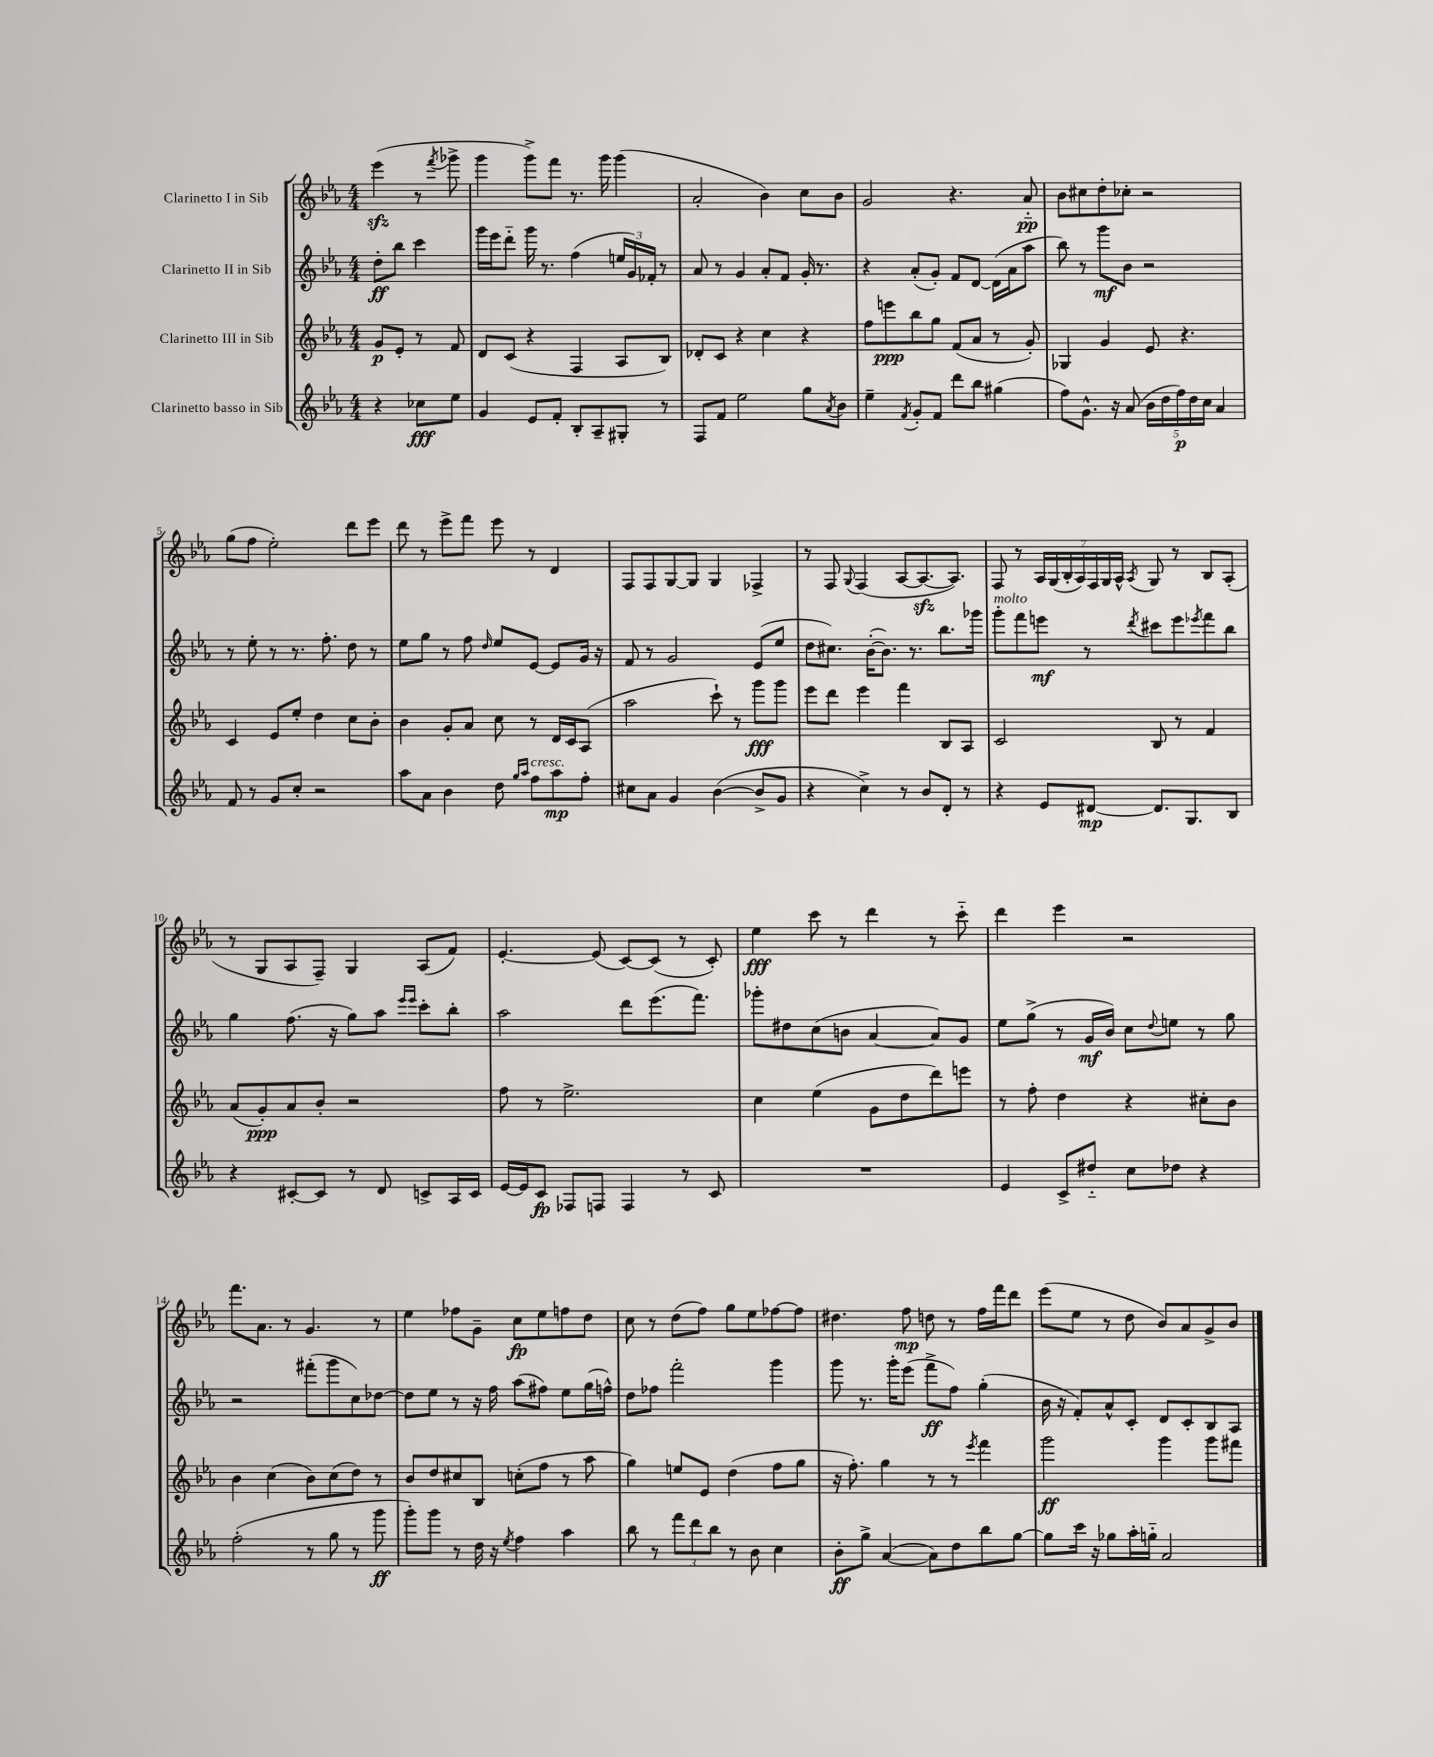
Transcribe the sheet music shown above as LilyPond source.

<<
\new StaffGroup <<
\new Staff = "s0" \with { instrumentName = "Clarinetto I in Sib" } {
    \clef treble \key ees \major \numericTimeSignature \time 4/4 \partial 2
    ees'''4\sfz( r8 \acciaccatura { f'''8 } ges'''8-> |
    g'''4 g'''8->) f'''8 r8. g'''16 g'''4( |
    aes'2-. bes'4) c''8 bes'8 |
    g'2 r4. aes'8-_\pp |
    bes'8 cis''8 d''8-. ces''8-. r2 |
    g''8( f''8 ees''2-.) d'''8 ees'''8 |
    d'''8 r8 ees'''8-> f'''8 ees'''8 r8 d'4 |
    f8 f8 g8~ g8 g4 fes4-> |
    r8 f8 \appoggiatura { g8 } f4( aes8~ aes8.~\sfz aes8.) |
    f8 r8 \tuplet 7/4 { aes16 g16( bes16-. aes16) f16 g16 aes16-^ } \acciaccatura { aes8 } g8 r8 bes8 aes8-.( |
    r8 g8 aes8 f8--) g4 aes8( f'8) |
    ees'4.~-. ees'8( c'8~) c'8( r8 c'8-.) |
    ees''4\fff c'''8 r8 d'''4 r8 c'''8-_ |
    d'''4 ees'''4 r2 |
    f'''8. aes'8. r8 g'4. r8 |
    ees''4 fes''8 g'8-- c''8\fp ees''8 f''8 d''8 |
    c''8 r8 d''8( f''8) g''8 ees''8 fes''8~ fes''8 |
    dis''4. f''8\mp d''8 r8 f''16 f'''16 d'''8 |
    ees'''8( ees''8 r8 d''8 bes'8) aes'8 g'8-> bes'8 \bar "|." |
}
\new Staff = "s1" \with { instrumentName = "Clarinetto II in Sib" } {
    \clef treble \key ees \major \numericTimeSignature \time 4/4 \partial 2
    d''8-.\ff bes''8 c'''4 |
    g'''16 ees'''16 d'''8-_ g'''16 r8. f''4( \tuplet 3/2 { e''16 g'16) fes'16-. } r8 |
    aes'8 r8 g'4 aes'8-. f'8 g'16-. r8. |
    r4 aes'8-.( g'8-.) f'8 d'8~ d'16( aes'16 aes''8 |
    bes''8) r8 g'''8\mf bes'8 r2 |
    r8 ees''8-. r8 r8. f''8.-. d''8 r8 |
    ees''8 g''8 r8 f''8 \grace { d''16 } ees''8 ees'8~ ees'8 g'16 r16 |
    f'8 r8 g'2 ees'8( ees''8 |
    d''8 cis''8.) bes'16~-.( bes'8.) r8. bes''8. ges'''16 |
    g'''8-.^\markup { \italic "molto" } f'''8 e'''8\mf r8 \acciaccatura { d'''8 } cis'''8 e'''8 \acciaccatura { ees'''8 } f'''8 bes''8 |
    g''4 f''8.( r16 g''8) aes''8 \grace { ees'''16 ees'''16 } c'''8-. bes''8-. |
    aes''2 d'''8 ees'''8.( f'''8.) |
    ges'''8-. dis''8 c''8( b'8 aes'4~ aes'8) g'8 |
    ees''8 g''8->( r8 g'16\mf bes'16) c''8 \appoggiatura { d''8 } e''8 r8 g''8 |
    r2 fis'''8-.( g'''8 c''8) des''8~ |
    des''8 ees''8 r8 r16 f''16 aes''8( fis''8) ees''8 g''16( f''16-^) |
    d''8 fes''8 f'''2-. g'''4 |
    g'''8 r8. g'''16-. ees'''8( f'''8->\ff f''8) g''4-.( |
    bes'16 r16 f'8-.) aes'8-^ c'8-. d'8 c'8-. bes8 aes8 \bar "|." |
}
\new Staff = "s2" \with { instrumentName = "Clarinetto III in Sib" } {
    \clef treble \key ees \major \numericTimeSignature \time 4/4 \partial 2
    g'8\p ees'8-. r8 f'8 |
    d'8 c'8( r4 f4 aes8 bes8) |
    des'8-. c'8 r4 c''4 r4 |
    f''8 e'''8\ppp bes''8 g''8 f'8( aes'8 r8 g'8-.) |
    ges4 g'4 ees'8 r4. |
    c'4 ees'8 ees''8-. d''4 c''8 bes'8-. |
    bes'4 g'8-. aes'8 c''8 r8 d'16 c'16 aes8( |
    aes''2 c'''8-!) r8 g'''8\fff g'''8 |
    ees'''8 d'''8 ees'''4 f'''4 bes8 aes8 |
    c'2 bes8 r8 f'4 |
    aes'8( g'8-.\ppp) aes'8 bes'8-. r2 |
    f''8 r8 ees''2.-> |
    c''4 ees''4( g'8 d''8 d'''8) e'''8 |
    r8 f''8-. d''4 r4 cis''8-. bes'8 |
    bes'4 c''4( bes'8) c''8( d''8) r8 |
    bes'8 d''8 cis''8 bes8 c''8-.( f''8 r8 aes''8 |
    g''4) e''8 ees'8 d''4( f''8 g''8 |
    r16 f''8.-.) g''4 r8 r8 \acciaccatura { ees'''8 } f'''4 |
    g'''2\ff g'''4 g'''8 fis'''8 \bar "|." |
}
\new Staff = "s3" \with { instrumentName = "Clarinetto basso in Sib" } {
    \clef treble \key ees \major \numericTimeSignature \time 4/4 \partial 2
    r4 ces''8\fff ees''8 |
    g'4 ees'8 f'8-. bes8-. aes8-- gis8-. r8 |
    f8 f'8 ees''2 g''8 \acciaccatura { aes'8 } bes'8 |
    ees''4-- \acciaccatura { f'8 } g'8-. f'8 d'''8 bes''8 gis''4( |
    f''8) g'8.-^ r16 aes'8( \tuplet 5/4 { bes'16 d''16 f''16\p) d''16 c''16 } aes'4 |
    f'8 r8 g'8 c''8-. r2 |
    aes''8 aes'8 bes'4 d''8 \grace { g''16 aes''16 } f''8^\markup { \italic "cresc." } aes''8\mp f''8-. |
    cis''8 aes'8 g'4 bes'4~( bes'8-> g'8 |
    r4 c''4->) r8 bes'8 d'8-. r8 |
    r4 ees'8 dis'8~\mp dis'8. g8. bes8 |
    r4 cis'8~-. cis'8 r8 d'8 c'8-> aes16 c'16 |
    ees'16~ ees'16 c'8\fp fes8 f8 f4 r8 c'8 |
    R1 |
    ees'4 c'8-> dis''8-_ c''8 des''8 r4 |
    f''2-.( r8 g''8 r8 g'''8\ff |
    g'''8-.) g'''8 r8 d''16 r16 \acciaccatura { ees''8 } f''4 aes''4 |
    bes''8 r8 \tuplet 3/2 { f'''8 d'''8 bes''8 } r8 bes'8 c''4 |
    bes'8-.\ff g''8-> aes'4~( aes'8) d''8 bes''8 g''8~ |
    g''8 c'''16 r16 ges''8 aes''16-. g''16-_ aes'2 \bar "|." |
}
>>
>>
